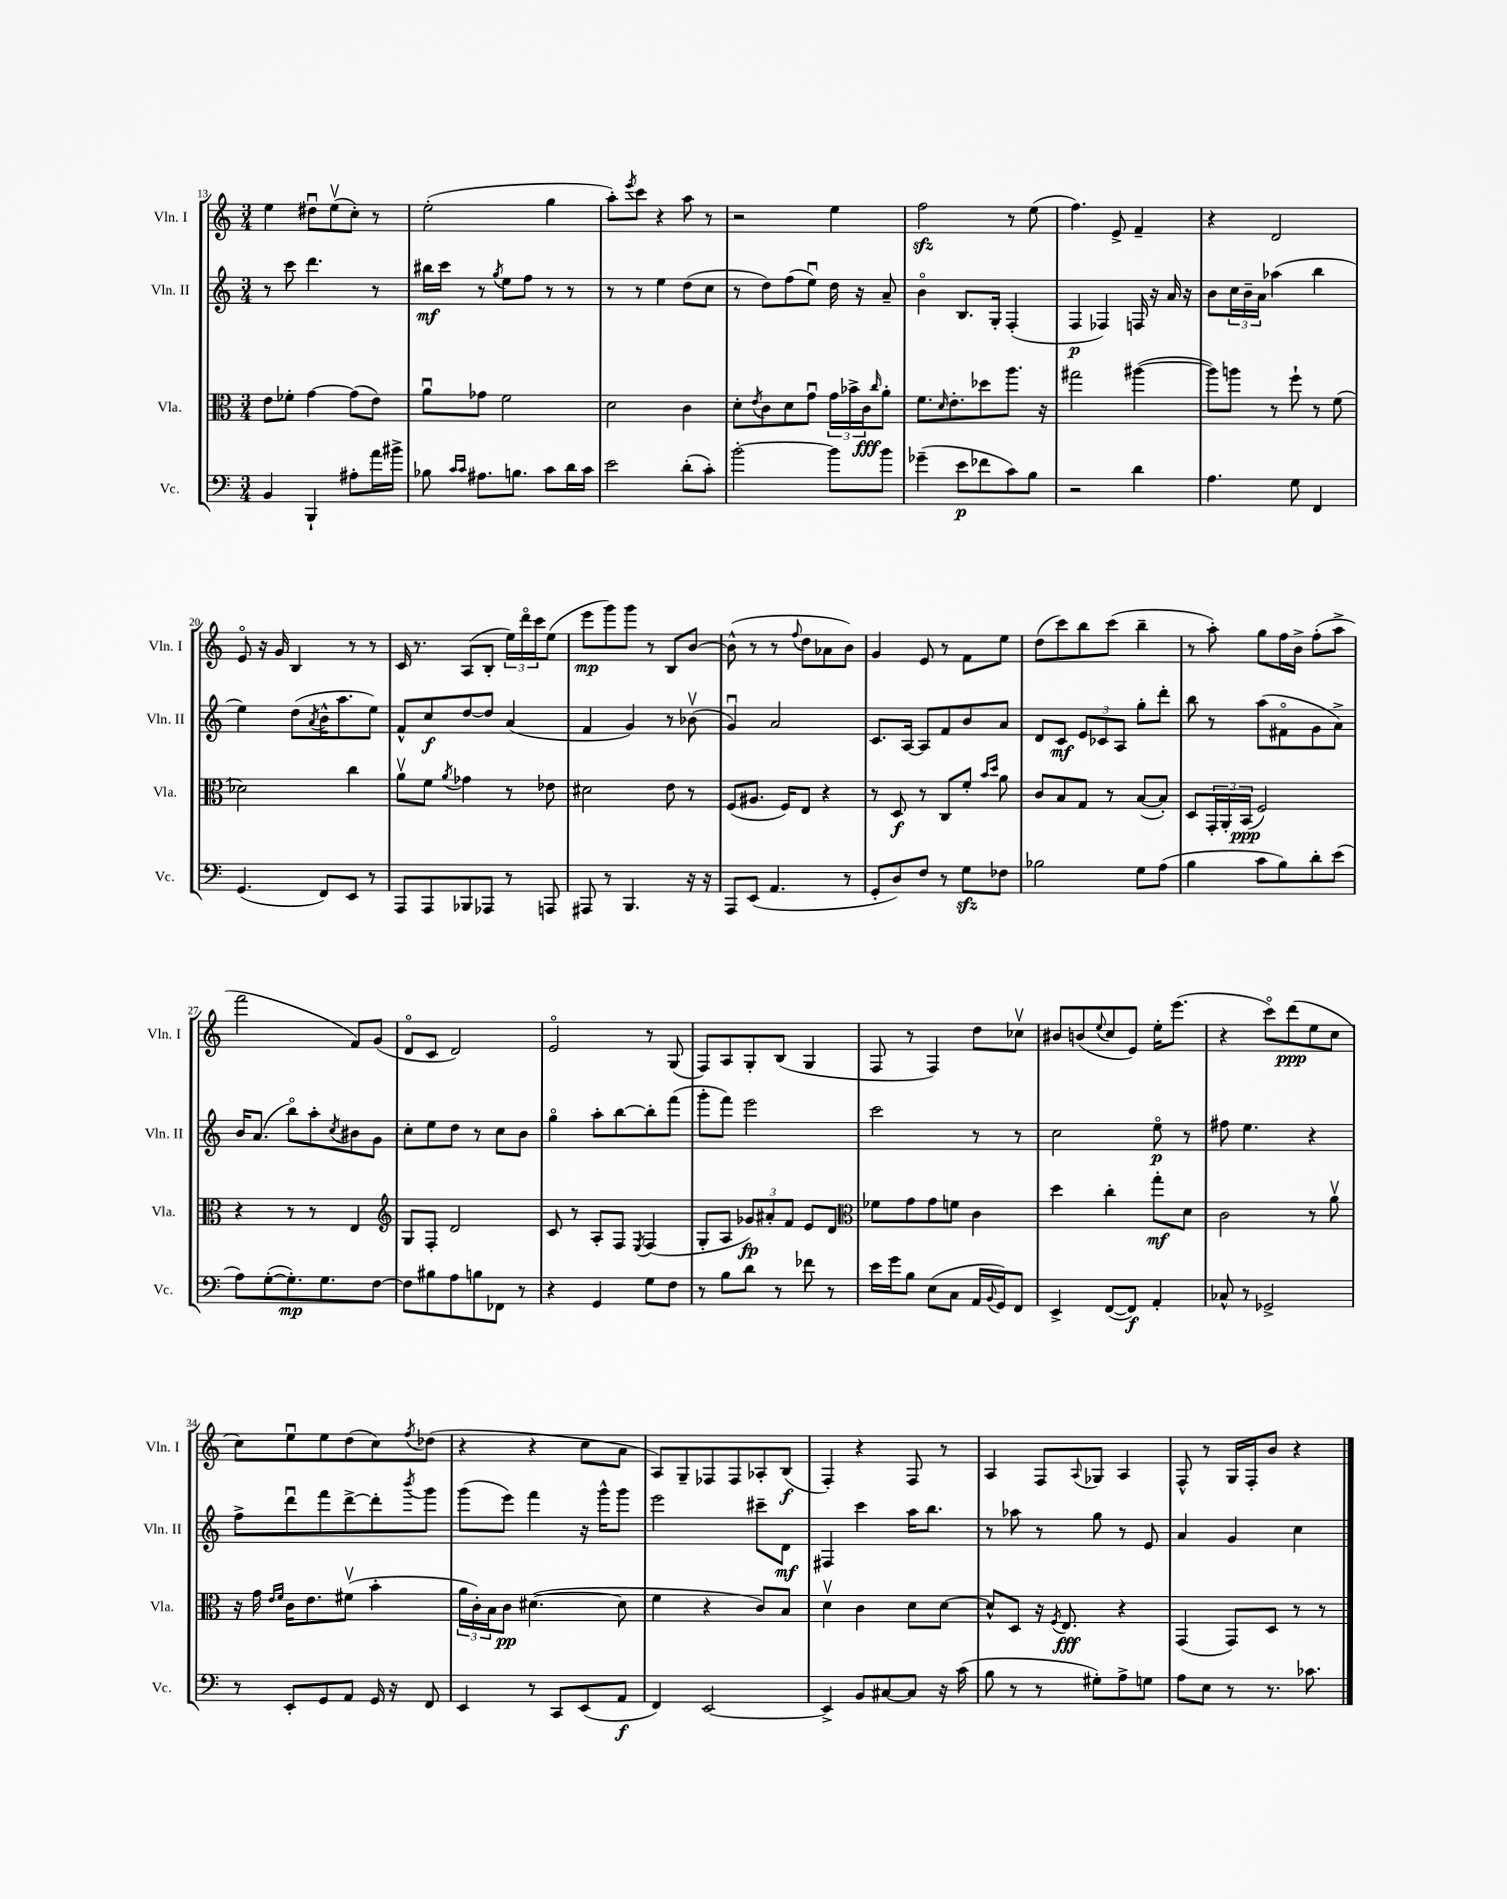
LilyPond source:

<<
\new StaffGroup <<
\new Staff = "s0" \with { instrumentName = "Vln. I" shortInstrumentName = "Vln. I" } {
    \clef treble \key c \major \numericTimeSignature \time 3/4
    e''4 dis''8\downbow e''8\upbow( c''8-.) r8 |
    e''2-.( g''4 |
    a''8-.) \acciaccatura { e'''8 } c'''8 r4 a''8 r8 |
    r2 e''4 |
    f''2\sfz r8 e''8( |
    f''4.) e'8-> f'4-- |
    r4 d'2 |
    e'8\flageolet r16 g'16 b4 r8 r8 |
    c'16 r8. a8( b8-. \tuplet 3/2 { e''16) d'''16\flageolet c'''16 } e''8( |
    e'''8\mp g'''8) g'''8 r8 b8 b'8~ |
    b'8-^( r8 r8 \appoggiatura { f''8 } d''8 aes'8 b'8) |
    g'4 e'8 r8 f'8 e''8 |
    d''8( c'''8) b''8 c'''8( b''4-- |
    r8 a''8-.) g''8 f''16 b'16-> f''8-.( a''8-> |
    f'''2 f'8) g'8( |
    d'8\flageolet c'8 d'2) |
    e'2\flageolet r8 g8( |
    f8) a8 g8-. b8( g4 |
    f8 r8 f4) d''8 ces''8\upbow |
    bis'8 b'8( \appoggiatura { e''8 } c''8 e'8) e''16-. e'''8.( |
    r4 c'''8\flageolet) d'''8\ppp( e''8 c''8 |
    c''8) e''8\downbow e''8 d''8( c''8) \acciaccatura { f''8 } des''8( |
    r4 r4 c''8 a'8 |
    a8) g8-- fes8 fes8 aes8-. b8\f( |
    f4-.) r4 f8 r8 |
    a4 f8 \appoggiatura { a8 } ges8 a4 |
    f8-^ r8 g16 f16-. b'8 r4 \bar "|." |
}
\new Staff = "s1" \with { instrumentName = "Vln. II" shortInstrumentName = "Vln. II" } {
    \clef treble \key c \major \numericTimeSignature \time 3/4
    r8 c'''8 d'''4. r8 |
    bis''16\mf c'''16 r8 \acciaccatura { g''8 } e''8 f''8 r8 r8 |
    r8 r8 e''4 d''8( c''8 |
    r8 d''8) f''8( e''8\downbow) d''16 r16 a'8-- |
    b'4\flageolet b8. g16-. f4-.( |
    f4\p fes4) f16 r16 a'16 r16 |
    b'8 \tuplet 3/2 { c''16 b'16-- a'16 } aes''4( b''4 |
    e''4) d''8( \acciaccatura { a'8 } b'16-^ a''8. e''8) |
    f'8-^ c''8\f d''8~ d''8 a'4( |
    f'4 g'4) r8 bes'8\upbow( |
    g'4\downbow) a'2 |
    c'8. a16~ a8 f'8 b'8 a'8 |
    d'8 c'8\mf \tuplet 3/2 { e'8 ces'8 a8 } g''8-. d'''8-. |
    b''8 r8 a''8( fis'8\flageolet g'8 a'8->) |
    b'16 a'8.( b''8\flageolet) a''8-. \acciaccatura { c''8 } bis'8 g'8 |
    c''8-. e''8 d''8 r8 c''8 b'8 |
    g''4\flageolet a''8-. b''8~ b''8-. f'''8( |
    g'''8-. f'''8) e'''2 |
    c'''2 r8 r8 |
    c''2 e''8\flageolet\p r8 |
    fis''8 e''4. r4 |
    f''8-> d'''8\downbow f'''8 d'''8~-> d'''8-. \acciaccatura { b'''8 } g'''8 |
    g'''8( e'''8) f'''4 r16 g'''16-^ g'''8 |
    e'''2 cis'''8-- d'8\mf |
    fis4 c'''4 a''16 b''8. |
    r8 aes''8 r8 g''8 r8 e'8 |
    a'4 g'4 c''4 \bar "|." |
}
\new Staff = "s2" \with { instrumentName = "Vla." shortInstrumentName = "Vla." } {
    \clef alto \key c \major \numericTimeSignature \time 3/4
    e'8 fes'8-. g'4~ g'8( e'8) |
    a'8\downbow ges'8 f'2 |
    d'2 c'4 |
    d'8-. \acciaccatura { e'8 } c'8 d'8 g'8\downbow \tuplet 3/2 { g'16 bes'16-> c'16\fff } \grace { c''16 } a'8-. |
    f'8. \grace { d'16 } e'8.-. des''8 a''8. r16 |
    gis''2 ais''4~( |
    ais''8) a''8 r8 f''8-! r8 f'8( |
    des'2) c''4 |
    a'8\upbow f'8 \acciaccatura { a'8 } ges'4 r8 ees'8 |
    dis'2 e'8 r8 |
    f8( ais8. f16) e8 r4 |
    r8 d8\f r8 c8 f'8-. \grace { b'16 d''16 } a'8 |
    c'8 b8 g8 r8 b8~( b8-.) |
    d8 \tuplet 3/2 { g,16-. a,16-. b,16\ppp( } f2) |
    r4 r8 r8 e4 |
    \clef treble g8 f8-. d'2 |
    c'8 r8 a8-. f8 \acciaccatura { e8 } f4( |
    g8-. a8 \tuplet 3/2 { ges'8\fp) ais'8-. f'8 } e'8 d'8 |
    \clef alto fes'8 g'8 g'8 f'8 c'4 |
    d''4 c''4-. g''8-.\mf d'8 |
    c'2 r8 a'8\upbow |
    r16 g'16 \grace { e'16 f'16 } c'16 e'8. fis'8\upbow( b'4-. |
    \tuplet 3/2 { a'16 c'16-.) b16 } c'8\pp dis'4.~( dis'8 |
    f'4 r4 c'8) b8 |
    d'4\upbow c'4 d'8 d'8~ |
    d'8-^ d8 r16 \acciaccatura { f8 } e8.\fff r4 |
    g,4( g,8) d8 r8 r8 \bar "|." |
}
\new Staff = "s3" \with { instrumentName = "Vc." shortInstrumentName = "Vc." } {
    \clef bass \key c \major \numericTimeSignature \time 3/4
    b,4 b,,4-! ais8-. a'16 bis'16-> |
    bes8 \grace { c'16 c'16 } ais8. b8. c'8 d'16 c'16 |
    e'2 d'8-.( c'8-.) |
    b'2~-. b'8 b'8 |
    ges'4--( e'8\p fes'8 c'8) b8 |
    r2 d'4 |
    a4. g8 f,4 |
    g,4.( f,8) e,8 r8 |
    a,,8 a,,8 bes,,8 aes,,8 r8 a,,8 |
    ais,,8 r8 b,,4. r16 r16 |
    a,,8 e,8( a,4. r8 |
    g,8-. d8) f8 r8 g8\sfz fes8 |
    bes2 g8 a8( |
    b4 c'8 b8) d'8-. e'8( |
    a8) g8~-.( g8.-.\mp) g8. f8~ |
    f8 bis8 a8 b8 fes,8 r8 |
    r4 g,4 g8 f8 |
    r8 b8 d'8 r8 fes'8 r8 |
    e'16 g'16 b8 e8( c8 a,16 \appoggiatura { b,8 } g,16) f,8 |
    e,4-> f,8~( f,8\f) a,4-. |
    ces8-^ r8 ges,2-> |
    r8 e,8-. g,8 a,8 g,16 r16 f,8 |
    e,4 r8 c,8 e,8( a,8\f |
    f,4) e,2~ |
    e,4-> b,8 cis8~ cis8 r16 c'16( |
    b8 r8 r8 gis8-.) a8-> g8 |
    a8 e8 r8 r8. ces'8. \bar "|." |
}
>>
>>
\layout { \context { \Score currentBarNumber = #13 } }
